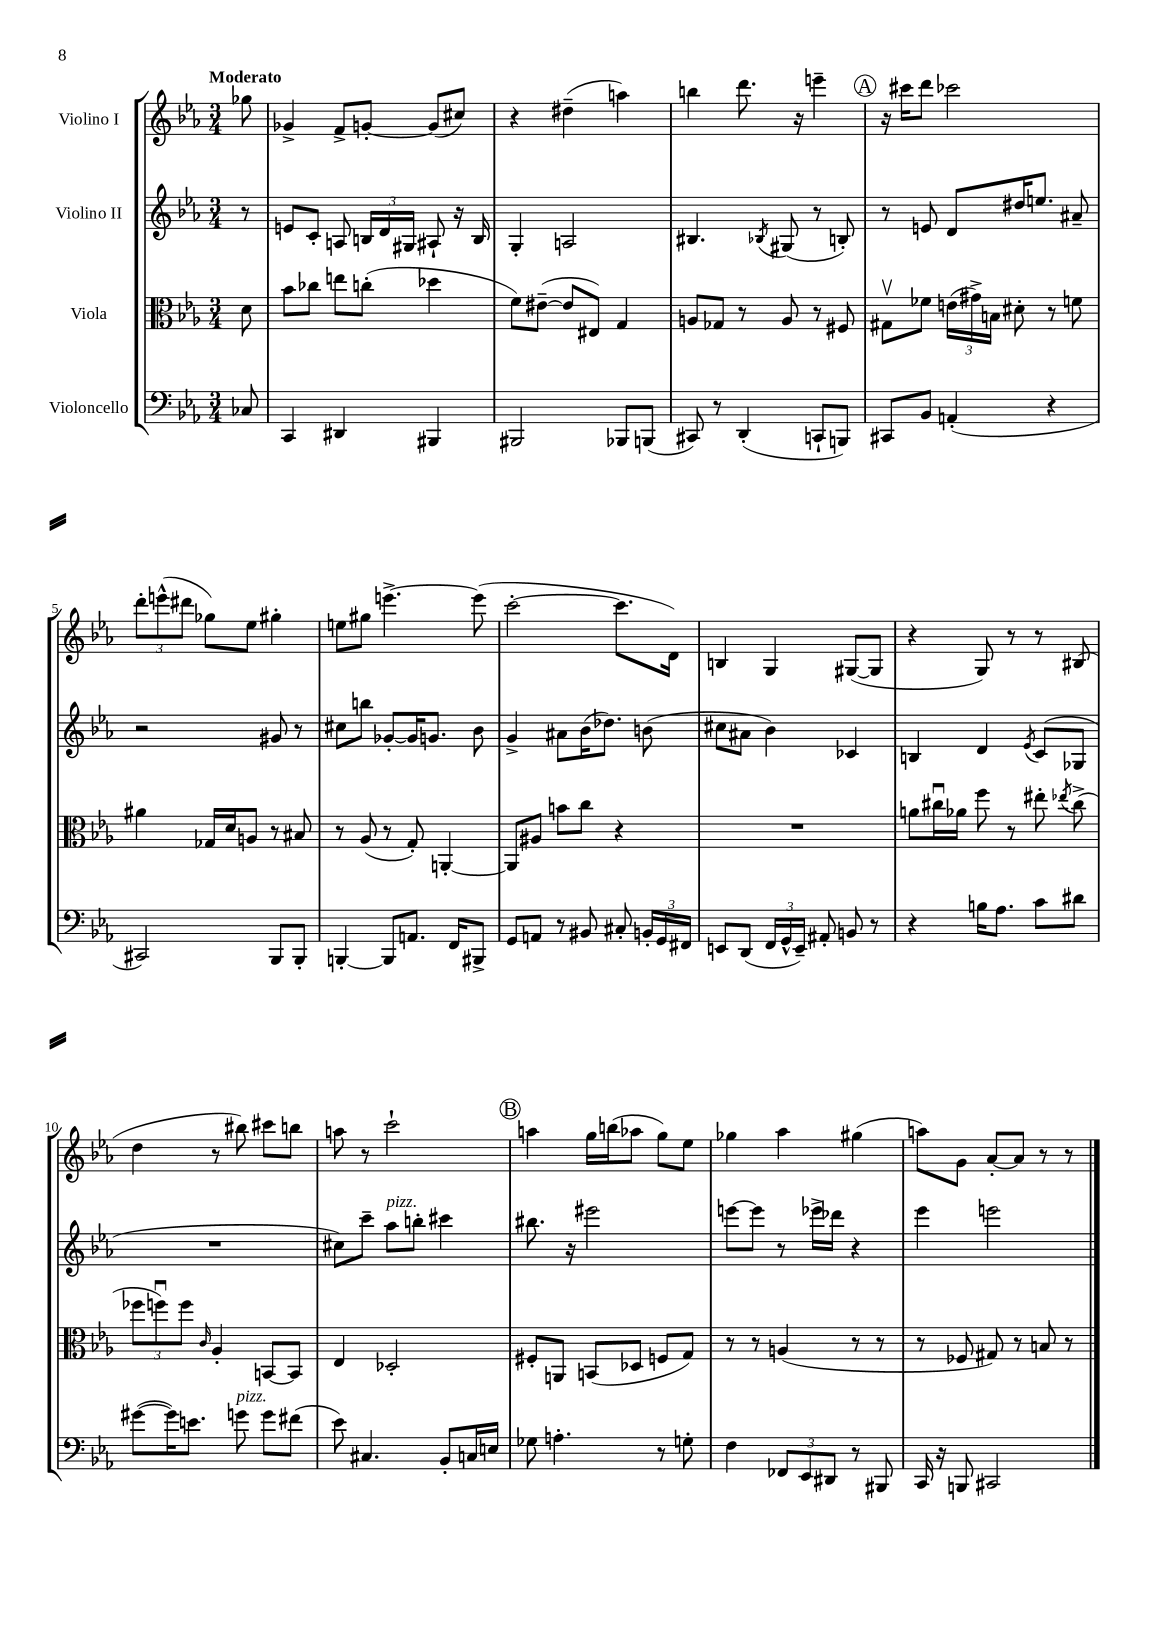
<<
\new StaffGroup <<
\new Staff = "s0" \with { instrumentName = "Violino I" } {
    \clef treble \key ees \major \numericTimeSignature \time 3/4 \partial 8 \tempo "Moderato"
    \autoBeamOff ges''8 |
    ges'4-> f'8[-> g'8]~-. g'8[( cis''8]) |
    r4 dis''4--( a''4) |
    b''4 d'''8. r16 e'''4-- |
    \mark \markup { \circle "A" } r16 cis'''16[ d'''8] ces'''2 |
    \tuplet 3/2 { d'''8[-. e'''8-^( dis'''8] } ges''8[) ees''8] gis''4-. |
    e''8[ gis''8] e'''4.~-> e'''8( |
    c'''2~-. c'''8.[ d'16]) |
    b4 g4 gis8[~( gis8] |
    r4 g8) r8 r8 bis8( |
    d''4 r8 bis''8) cis'''8[ b''8] |
    a''8 r8 c'''2-! |
    \mark \markup { \circle "B" } a''4 g''16[ b''16( aes''8] g''8[) ees''8] |
    ges''4 aes''4 gis''4( |
    a''8[) g'8] aes'8[~-. aes'8] r8 r8 \bar "|." |
}
\new Staff = "s1" \with { instrumentName = "Violino II" } {
    \clef treble \key ees \major \numericTimeSignature \time 3/4 \partial 8
    \autoBeamOff r8 |
    e'8[ c'8]-. a8 \tuplet 3/2 { b16[ d'16 gis16] } ais8-! r16 b16 |
    g4-. a2 |
    bis4. \acciaccatura { bes8 } gis8( r8 b8-.) |
    \mark \markup { \circle "A" } r8 e'8 d'8[ dis''16 e''8.] ais'8-- |
    r2 gis'8 r8 |
    cis''8[ b''8] ges'8[~-. ges'16 g'8.] bes'8 |
    g'4-> ais'8[ bes'16( des''8.]) b'8( |
    cis''8[ ais'8] bes'4) ces'4 |
    b4 d'4 \acciaccatura { ees'8 } c'8[( ges8] |
    R2. |
    cis''8[) c'''8]-- aes''8[^\markup { \italic "pizz." } b''8]-. cis'''4 |
    \mark \markup { \circle "B" } bis''8. r16 eis'''2 |
    e'''8[~ e'''8] r8 ees'''16[-> des'''16] r4 |
    ees'''4 e'''2 \bar "|." |
}
\new Staff = "s2" \with { instrumentName = "Viola" } {
    \clef alto \key ees \major \numericTimeSignature \time 3/4 \partial 8
    \autoBeamOff d'8 |
    bes'8[ ces''8] e''8[ c''8]-.( des''4 |
    f'8[) eis'8]~--( eis'8[ eis8]) g4 |
    a8[ ges8] r8 a8 r8 fis8 |
    \mark \markup { \circle "A" } gis8[\upbow fes'8] \tuplet 3/2 { e'16[( gis'16->) b16] } dis'8-. r8 f'8 |
    ais'4 ges16[ d'16 a8] r8 bis8 |
    r8 aes8( r8 g8-.) a,4~-. |
    a,8[ ais8] b'8[ c''8] r4 |
    R2. |
    a'8[ cis''16\downbow aes'16] f''8 r8 eis''8-. \acciaccatura { ees''8 } cis''8->( |
    \tuplet 3/2 { fes''8[ f''8\downbow) f''8] } \grace { c'16 } aes4-. b,8[~ b,8] |
    ees4 des2-. |
    \mark \markup { \circle "B" } fis8[-. a,8] b,8[( des8] f8[ g8]) |
    r8 r8 a4( r8 r8 |
    r8 fes8 gis8) r8 b8 r8 \bar "|." |
}
\new Staff = "s3" \with { instrumentName = "Violoncello" } {
    \clef bass \key ees \major \numericTimeSignature \time 3/4 \partial 8
    \autoBeamOff ces8 |
    c,4 dis,4 bis,,4 |
    bis,,2 bes,,8[ b,,8]( |
    cis,8) r8 d,4-.( c,8[-! b,,8]) |
    \mark \markup { \circle "A" } cis,8[ bes,8] a,4-.( r4 |
    cis,2) bes,,8[ bes,,8]-. |
    b,,4~-. b,,8[ a,8.] f,16[ bis,,8]-> |
    g,8[ a,8] r8 bis,8 cis8-. \tuplet 3/2 { b,16[-. g,16 fis,16] } |
    e,8[ d,8]( \tuplet 3/2 { f,16[ g,16-^ e,16]--) } ais,8-. b,8 r8 |
    r4 b16[ aes8.] c'8[ dis'8] |
    gis'8[~( gis'16) e'8.] g'8^\markup { \italic "pizz." } g'8[ fis'8]( |
    ees'8) cis4. bes,8[-. c16 e16] |
    \mark \markup { \circle "B" } ges8 a4.-. r8 g8-. |
    f4 \tuplet 3/2 { fes,8[ ees,8 dis,8] } r8 bis,,8 |
    c,16 r16 b,,8 cis,2 \bar "|." |
}
>>
>>
